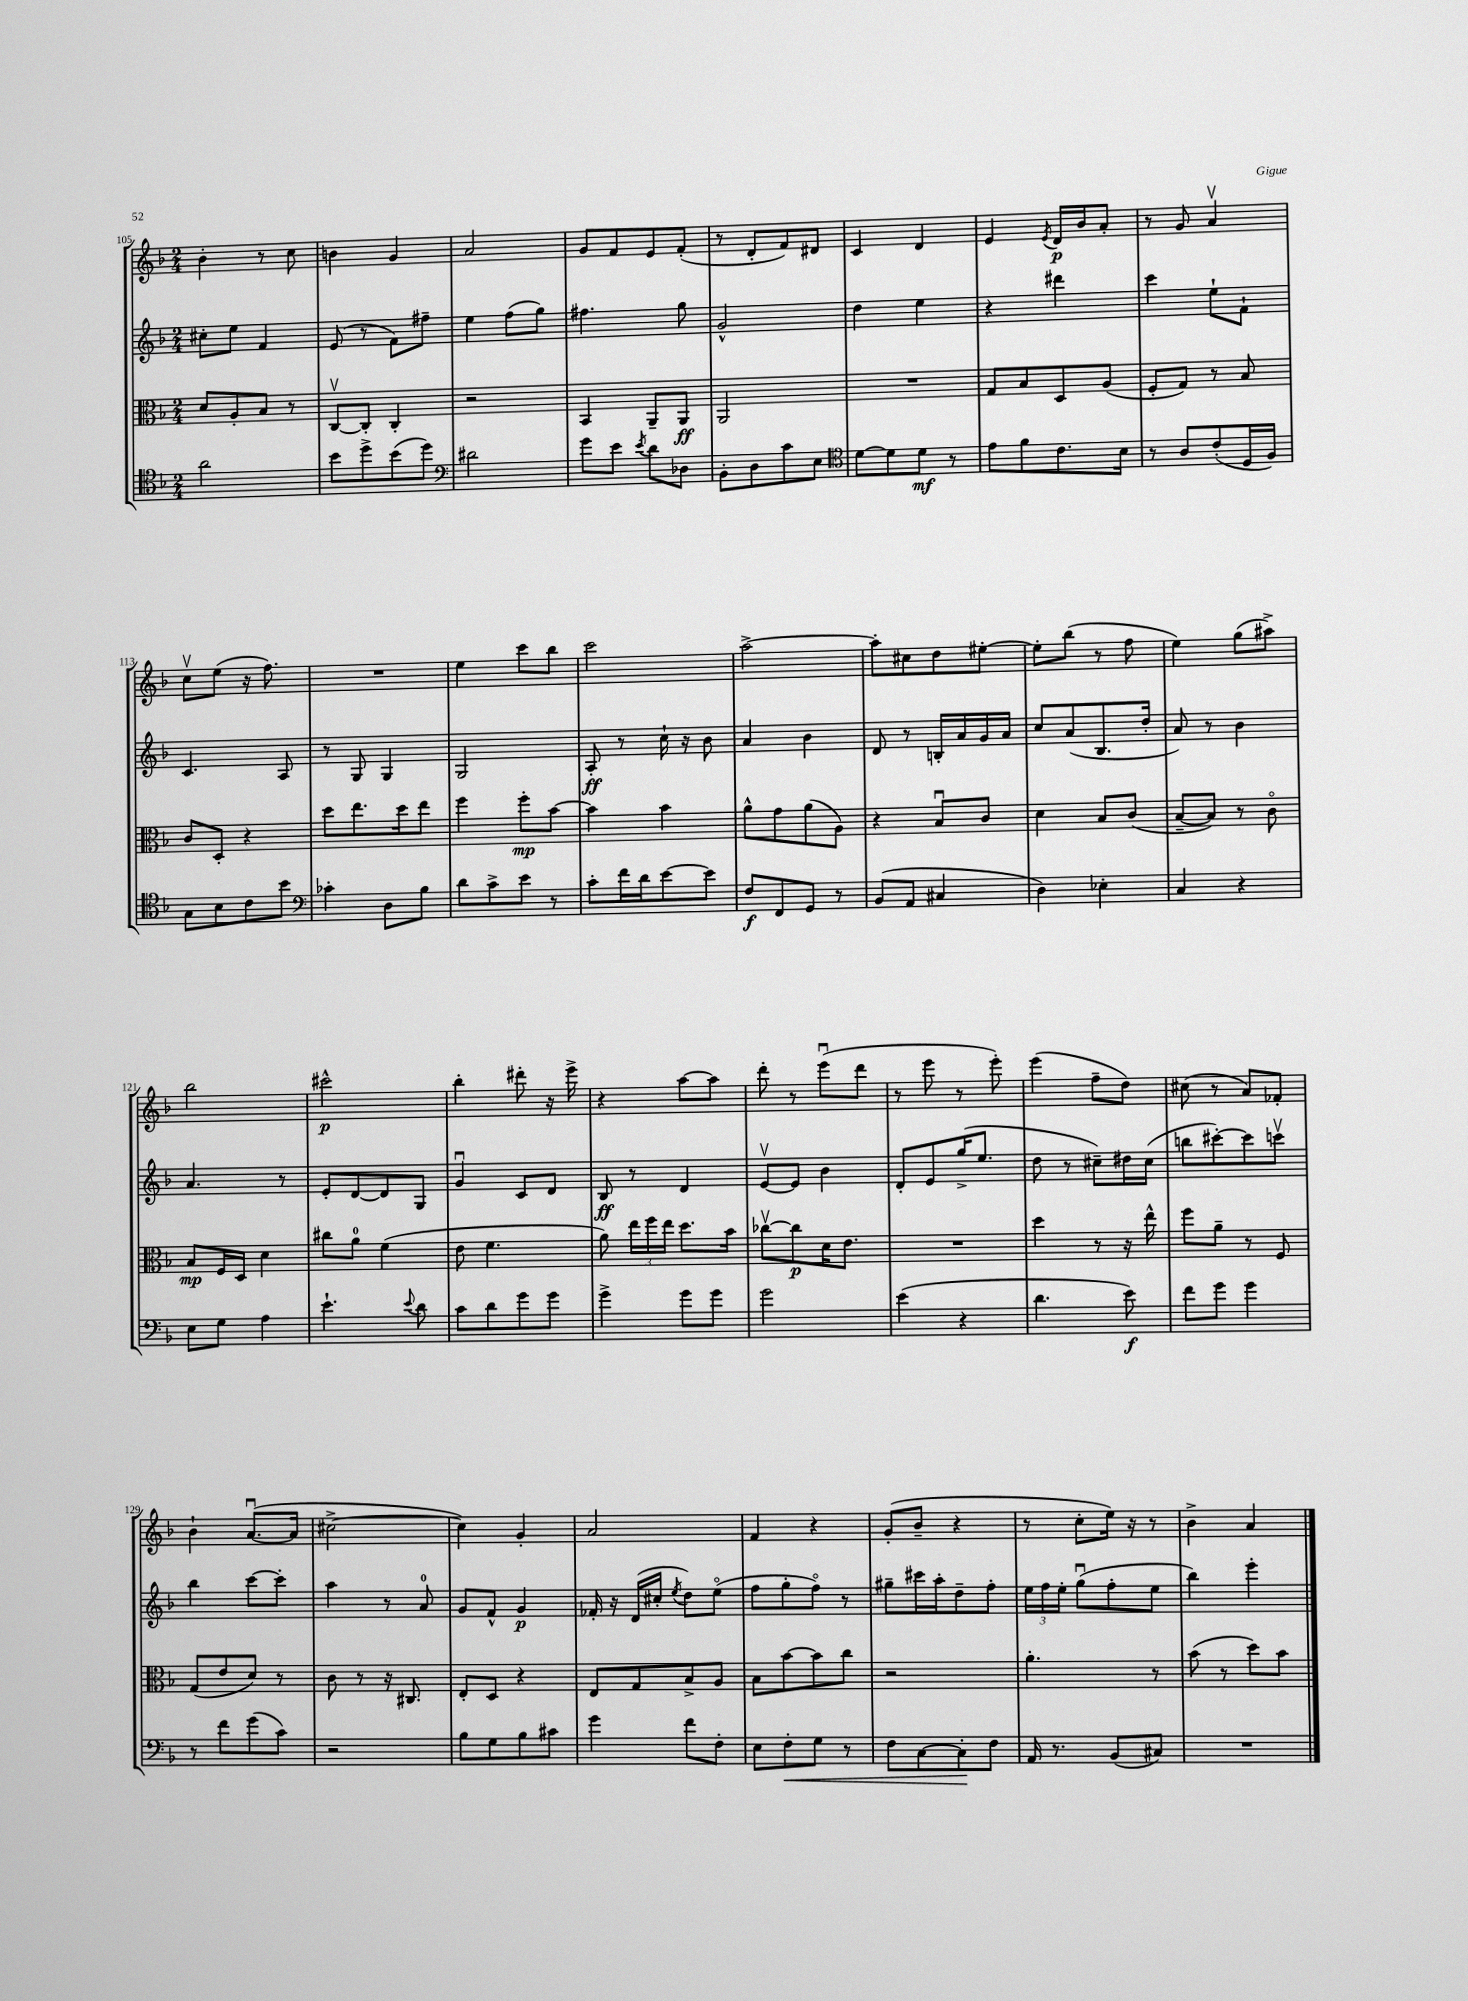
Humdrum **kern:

**kern	**dynam	**kern	**dynam	**kern	**dynam	**kern	**dynam
*part4	*part4	*part3	*part3	*part2	*part2	*part1	*part1
*staff4	*staff4	*staff3	*staff3	*staff2	*staff2	*staff1	*staff1
*clefC4	*	*clefC3	*	*clefG2	*	*clefG2	*
*k[b-]	*	*k[b-]	*	*k[b-]	*	*k[b-]	*
*M2/4	*	*M2/4	*	*M2/4	*	*M2/4	*
=105	=105	=105	=105	=105	=105	=105	=105
2a\	.	8d/L	.	8cc#X'\L	.	4b-'\	.
.	.	8A'/	.	8ee\J	.	.	.
.	.	8B-/J	.	4f/	.	8r	.
.	.	8r	.	.	.	8cc\	.
=106	=106	=106	=106	=106	=106	=106	=106
8b-\L	.	[8Cv/L	.	(8e/	.	4bn\	.
8dd^\	.	8C'/J]	.	8r	.	.	.
(8b-\	.	4C'/	.	8f\L)	.	4g/	.
8dd\J)	.	.	.	8ff#X~\J	.	.	.
=107	=107	=107	=107	=107	=107	=107	=107
*clefF4	*	*	*	*	*	*	*
2d#X\	.	2r	.	4ee\	.	2a/	.
.	.	.	.	(8ff\L	.	.	.
.	.	.	.	8gg\J)	.	.	.
=108	=108	=108	=108	=108	=108	=108	=108
8g\L	.	4BB-/	.	4.ff#X\	.	8g/L	.
8e\J	.	.	.	.	.	8f/	.
8qe/	.	.	.	.	.	.	.
8d\L	.	8AA~/L	.	.	.	8e/	.
8D-X\J	.	8AA/J	ff	8gg\	.	(8f'/J	.
=109	=109	=109	=109	=109	=109	=109	=109
8BB-'\L	.	2AA/	.	2g^^/	.	8r	.
8D\	.	.	.	.	.	8d'/L	.
8c\	.	.	.	.	.	8f/)	.
8E\J	.	.	.	.	.	8d#X/J	.
=110	=110	=110	=110	=110	=110	=110	=110
*clefC4	*	*	*	*	*	*	*
[8d\L	.	2r	.	4dd\	.	4c/	.
8d\]	.	.	.	.	.	.	.
8d\J	mf	.	.	4ee\	.	4d/	.
8r	.	.	.	.	.	.	.
=111	=111	=111	=111	=111	=111	=111	=111
8e\L	.	8G/L	.	4r	.	4e/	.
8f\	.	8B-/	.	.	.	.	.
.	.	.	.	.	.	8qe/	.
8.c\	.	8D/	.	4ddd#X\	.	16d/LL	p
.	.	.	.	.	.	16b-/J	.
.	.	(8A/J	.	.	.	8a'/J	.
16B-\Jk	.	.	.	.	.	.	.
=112	=112	=112	=112	=112	=112	=112	=112
8r	.	8F'/L	.	4ccc\	.	8r	.
8A/L	.	8G/J)	.	.	.	8g/	.
(8c'/	.	8r	.	8ee`\L	.	4av/	.
16D/L	.	8B-/	.	8f`\J	.	.	.
16F/JJ)	.	.	.	.	.	.	.
!!LO:LB:g=z
=113	=113	=113	=113	=113	=113	=113	=113
8G\L	.	8c/L	.	4.c/	.	8ccv\L	.
8B-\	.	8D'/J	.	.	.	(8ee\J	.
8c\	.	4r	.	.	.	16r	.
.	.	.	.	.	.	8.ff\)	.
8b-\J	.	.	.	8A/	.	.	.
=114	=114	=114	=114	=114	=114	=114	=114
*clefF4	*	*	*	*	*	*	*
4c-X'\	.	8dd\L	.	8r	.	2r	.
.	.	8.ee\	.	8G/	.	.	.
8D\L	.	.	.	4G/	.	.	.
.	.	16dd\k	.	.	.	.	.
8B-\J	.	8ee\J	.	.	.	.	.
=115	=115	=115	=115	=115	=115	=115	=115
8d\L	.	4ff\	.	2G/	.	4ee\	.
8c^\	.	.	.	.	.	.	.
8e\J	.	8ff'\L	mp	.	.	8ccc\L	.
8r	.	[8b-\J	.	.	.	8bb-\J	.
=116	=116	=116	=116	=116	=116	=116	=116
8c'\L	.	4b-\]	.	8A'/	ff	2ccc\	.
16f\L	.	.	.	8r	.	.	.
16d\J	.	.	.	.	.	.	.
[8e\	.	4b-\	.	16cc`\	.	.	.
.	.	.	.	16r	.	.	.
8e\J]	.	.	.	8b-\	.	.	.
=117	=117	=117	=117	=117	=117	=117	=117
8F/L	f	8a^^\L	.	4a/	.	[2aa^\	.
8FF/	.	8g\	.	.	.	.	.
8GG/J	.	(8a\	.	4b-\	.	.	.
8r	.	8A\J)	.	.	.	.	.
=118	=118	=118	=118	=118	=118	=118	=118
(8BB-/L	.	4r	.	8d/	.	8aa'\L]	.
8AA/J	.	.	.	8r	.	8cc#X\	.
4C#X/	.	8B-u/L	.	16Bn'/LL	.	8dd\	.
.	.	.	.	16a/	.	.	.
.	.	8c/J	.	16g/	.	[8ee#X'\J	.
.	.	.	.	16a/JJ	.	.	.
=119	=119	=119	=119	=119	=119	=119	=119
4D\)	.	4d\	.	8cc/L	.	8ee#'\L]	.
.	.	.	.	(8a/	.	(8bb-\J	.
4E-X'\	.	8B-/L	.	8.B-/	.	8r	.
.	.	(8c/J	.	.	.	8ff\	.
.	.	.	.	16dd'/Jk	.	.	.
=120	=120	=120	=120	=120	=120	=120	=120
4C/	.	[8B-~/L	.	8a/)	.	4ee\)	.
.	.	8B-/J])	.	8r	.	.	.
4r	.	8r	.	4b-\	.	(8gg\L	.
.	.	8c\	.	.	.	8aa#X^\J)	.
!!LO:LB:g=z
=121	=121	=121	=121	=121	=121	=121	=121
8E\L	.	8B-/L	mp	4.a/	.	2bb-\	.
8G\J	.	16F/L	.	.	.	.	.
.	.	16D/JJ	.	.	.	.	.
4A\	.	4d\	.	.	.	.	.
.	.	.	.	8r	.	.	.
=122	=122	=122	=122	=122	=122	=122	=122
4.e`\	.	8cc#X\L	.	8e'/L	.	2ccc#X^^\	p
.	.	8a\J	.	[8d/	.	.	.
.	.	(4f\	.	8d/]	.	.	.
8qqe/	.	.	.	.	.	.	.
8d\	.	.	.	8G/J	.	.	.
=123	=123	=123	=123	=123	=123	=123	=123
8c\L	.	8e\	.	4gu/	.	4bb-'\	.
8d\	.	4.f\	.	.	.	.	.
8g\	.	.	.	8c/L	.	8ddd#X'\	.
8g\J	.	.	.	8d/J	.	16r	.
.	.	.	.	.	.	16eee^\	.
=124	=124	=124	=124	=124	=124	=124	=124
4g^\	.	8a\)	.	8B-/	ff	4r	.
.	.	24ee\LL	.	8r	.	.	.
.	.	24ff\	.	.	.	.	.
.	.	24ee\JJ	.	.	.	.	.
8g\L	.	8.dd\L	.	4d/	.	[8aa\L	.
8g\J	.	.	.	.	.	8aa\J]	.
.	.	16b-\Jk	.	.	.	.	.
=125	=125	=125	=125	=125	=125	=125	=125
2g\	.	[8cc-Xv\L	.	[8ev/L	.	8ddd'\	.
.	.	8cc-\]	p	8e/J]	.	8r	.
.	.	16d\K	.	4b-\	.	(8eeeu\L	.
.	.	8.e\J	.	.	.	.	.
.	.	.	.	.	.	8ddd\J	.
=126	=126	=126	=126	=126	=126	=126	=126
(4e\	.	2r	.	8d'/L	.	8r	.
.	.	.	.	8e/	.	8eee\	.
4r	.	.	.	(16gg^/K	.	8r	.
.	.	.	.	8.ee/J	.	.	.
.	.	.	.	.	.	8eee'\)	.
=127	=127	=127	=127	=127	=127	=127	=127
4.d\	.	4dd\	.	8dd\	.	(4eee\	.
.	.	.	.	8r	.	.	.
.	.	8r	.	8cc#X~\L)	.	8ff~\L	.
8e\)	f	16r	.	16dd#X\L	.	8dd\J)	.
.	.	16ee^^\	.	(16cc#\JJ	.	.	.
=128	=128	=128	=128	=128	=128	=128	=128
8f\L	.	8ff\L	.	8bbn\L	.	(8cc#X\	.
8g\J	.	8a~\J	.	[8ccc#X'\)	.	8r	.
4g\	.	8r	.	8ccc#\]	.	8a/L)	.
.	.	8F/	.	8cccnv\J	.	8f-X'/J	.
!!LO:LB:g=z
=129	=129	=129	=129	=129	=129	=129	=129
8r	.	(8G/L	.	4bb-\	.	4b-`\	.
8f\L	.	8e/	.	.	.	.	.
(8g\	.	8d/J)	.	[8ccc\L	.	([8.au/L	.
8c\J)	.	8r	.	8ccc'\J]	.	.	.
.	.	.	.	.	.	16a/Jk]	.
=130	=130	=130	=130	=130	=130	=130	=130
2r	.	8c\	.	4aa\	.	[2cc#X^\	.
.	.	8r	.	.	.	.	.
.	.	16r	.	8r	.	.	.
.	.	8.C#X/	.	.	.	.	.
.	.	.	.	8a/	.	.	.
=131	=131	=131	=131	=131	=131	=131	=131
8B-\L	.	8E'/L	.	8g/L	.	4cc#\])	.
8G\	.	8D/J	.	8f^^/J	.	.	.
8B-\	.	4r	.	4g/	p	4g'/	.
8c#X\J	.	.	.	.	.	.	.
=132	=132	=132	=132	=132	=132	=132	=132
4g\	.	8E/L	.	16f-X'/	.	2a/	.
.	.	.	.	16r	.	.	.
.	.	8G/	.	(16d/LL	.	.	.
.	.	.	.	16cc#X'/JJ	.	.	.
.	.	.	.	8qee/	.	.	.
8f\L	.	8B-^/	.	8dd\L)	.	.	.
8F'\J	.	8A/J	.	(8ee\J	.	.	.
=133	=133	=133	=133	=133	=133	=133	=133
8E\L	.	8B-\L	.	8ff\L	.	4f/	.
!	!LO:HP:b	!	!	!	!	!	!
8F'\	<	[8b-\	.	8gg'\	.	.	.
8G\J	.	8b-\]	.	8ff\J)	.	4r	.
8r	.	8cc\J	.	8r	.	.	.
=134	=134	=134	=134	=134	=134	=134	=134
8F\L	.	2r	.	8gg#X~\L	.	(8g'/L	.
[8C\	.	.	.	16ccc#X\L	.	8b-~/J	.
.	.	.	.	16aa'\J	.	.	.
8C'\]	.	.	.	8dd~\	.	4r	.
8F\J	[	.	.	8ff'\J	.	.	.
=135	=135	=135	=135	=135	=135	=135	=135
16AA/	.	4.a'\	.	24ee\LL	.	8r	.
.	.	.	.	24ff\	.	.	.
8.r	.	.	.	.	.	.	.
.	.	.	.	24ee'\JJ	.	.	.
.	.	.	.	(8ggu\L	.	8cc'\L	.
(8BB-/L	.	.	.	8ff'\	.	16ee\Jk)	.
.	.	.	.	.	.	16r	.
8C#X/J)	.	8r	.	8ee\J	.	8r	.
=136	=136	=136	=136	=136	=136	=136	=136
2r	.	(8b-\	.	4bb-\)	.	4b-^\	.
.	.	8r	.	.	.	.	.
.	.	8dd\L)	.	4eee'\	.	4a/	.
.	.	8b-\J	.	.	.	.	.
==	==	==	==	==	==	==	==
*-	*-	*-	*-	*-	*-	*-	*-
